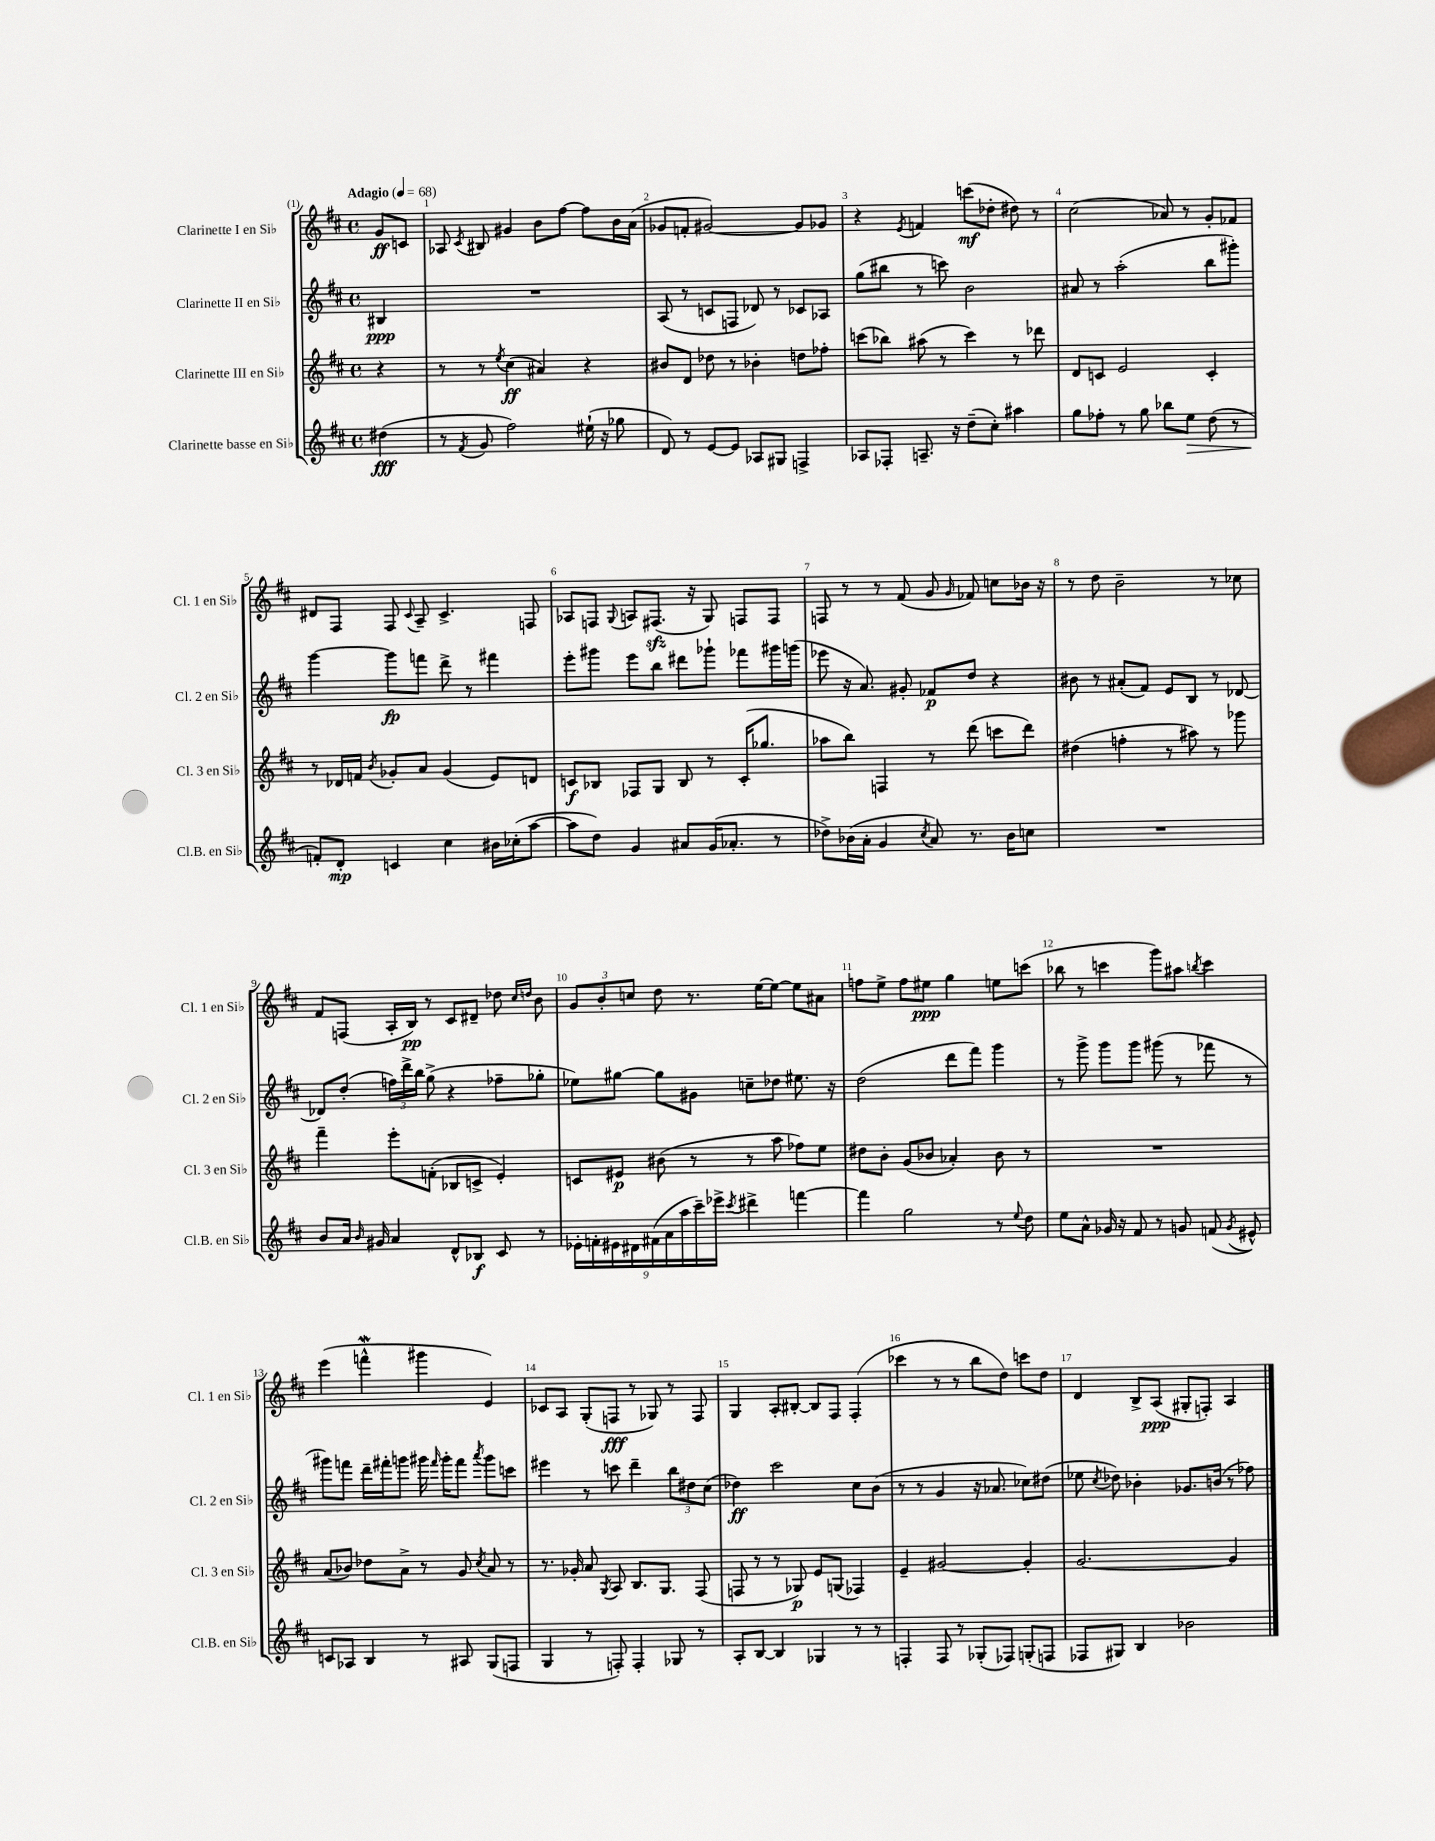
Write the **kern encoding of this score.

**kern	**kern	**kern	**kern
*staff4	*staff3	*staff2	*staff1
*clefG2	*clefG2	*clefG2	*clefG2
*k[f#c#]	*k[f#c#]	*k[f#c#]	*k[f#c#]
*M4/4	*M4/4	*M4/4	*M4/4
*met(c)	*met(c)	*met(c)	*met(c)
*MM68	*MM68	*MM68	*MM68
(4dd#	4r	4B#	8g
.	.	.	8c
=	=	=	=
8r	8r	1r	8A-
8qf#	.	.	8qc#
8g	8r	.	8B#
.	8qee	.	.
2ff#)	(4cc#	.	4g#
.	4a#)	.	8b
.	.	.	[8ff#
(16ee#`	4r	.	8ff#]
16r	.	.	.
8gg-	.	.	16b
.	.	.	(16a
=	=	=	=
8d)	8b#	(8A	8g-
8r	8d	8r	8f'
[8e	8dd-	8c	[2g#)
8e]	8r	8F	.
8A-	4b-'	8d-)	.
8G#	.	8r	.
4F^	8dd	8c-	8g#]
.	8ff-'	8A-	8g-
=	=	=	=
8A-	(8ccc	(8gg	4r
8F-'	8bb-)	8bb#	.
.	.	.	8qe
8.A~	(8aa#	8r	4f
.	8r	8ccc)	.
16r	.	.	.
(8dd~	4ccc)	2b	(8ccc
8cc#')	.	.	8dd-'
4aa#	8r	.	8dd#)
.	8ddd-	.	8r
=	=	=	=
8gg	8d	8a#	(2cc#
8ff-'	8c	8r	.
8r	2e	(2aa'	.
8gg	.	.	.
8bb-	.	.	8a-)
8ee	.	.	8r
(8dd	4c'	8bb	8g'
8r	.	8ggg#')	8f-
=	=	=	=
8f')	8r	[4ggg	8d#
8d'	16d-	.	8F#
.	16f	.	.
.	8qb	.	.
4c	8g-'	8ggg]	8F#
.	.	.	8qqc#
.	8a	8fff	8A~
4cc#	(4g-	8ddd^	4.c#^
.	.	8r	.
16b#	8e)	4fff#	.
(16cc-'	.	.	.
[8aa	8d	.	8F
=	=	=	=
8aa]	8c	8eee'	8A-
8dd)	8B-	8ggg#	8F
.	.	.	8qqG
4g	8F-	8eee	8A
.	8G	8bb	(8.F#
8a#	8B-	8ddd#	.
.	.	.	16r
(16g	8r	8ggg-`	8G)
8.a-'	.	.	.
.	(16c'	8fff-	8F
.	8.gg-	.	.
8r	.	16ggg#	8F
.	.	(16ggg	.
=	=	=	=
8dd-^)	8aa-	8eee-	8F
(16b-	8bb)	16r	8r
16a'	.	8.a)	.
4g	4F	.	8r
.	.	8g#'	(8f#
8qcc#	.	.	.
8a)	8r	8f-	8g
.	.	.	16qqg
8.r	(8ddd	8dd	8f-)
.	8ccc	4r	8cc
16b-	.	.	.
8cc	8ddd)	.	16b-
.	.	.	16r
=	=	=	=
1r	(4dd#	8b#	8r
.	.	8r	8dd
.	4ff'	(8a#'	2b~
.	.	8f#)	.
.	8r	8e	.
.	8aa#)	8B	.
.	8r	8r	8r
.	8ggg-	[8d-	8cc-
=	=	=	=
8b	4fff#~	8d-]	8f#
16a	.	(8dd'	(8F
16qqb	.	.	.
16g#	.	.	.
4a	8eee'	24ff)	16A'
.	.	24ddd^	.
.	.	.	16B)
.	.	24bb	.
.	(8f'	(8gg^	8r
8d^^	8B-	4r	8c#
8B-	8c^	.	8d#~
8c#	4e')	8ff-~	8dd-
.	.	.	16qqcc#
.	.	.	16qqdd
8r	.	8gg-'	8b
=	=	=	=
18e-'	8c	8ee-)	12g
18f'	.	.	.
.	.	.	12b'
18e#	.	.	.
.	8e#	[8gg#	.
18d#	.	.	12cc
(18f#	.	.	.
.	(8b#	8gg#]	8dd
18a	.	.	.
18aa	.	.	.
.	8r	8g#	8.r
18ccc#~)	.	.	.
18eee-^	.	.	.
8qccc#	.	.	.
4ddd#^	8r	8cc~	.
.	.	.	[16ee
.	8aa	8dd-	8ee_
[4fff	8ff-)	8.ee#	8ee]
.	8ee	.	8a#
.	.	16r	.
=	=	=	=
4fff]	8dd#	(2dd	8ff
.	8b'	.	8ee^
2gg	(8g	.	8ff
.	8b-	.	8ee#
.	4a-')	8ddd	4gg
.	.	8fff#)	.
8r	8b-	4ggg	8ee
8qqee	.	.	.
8dd	8r	.	(8ccc
=	=	=	=
8ee	1r	8r	8bb-
8a^^	.	8ggg^	8r
16g-	.	8ggg	4ccc
16r	.	.	.
8f#	.	8ggg	.
8r	.	(8ggg#	8ggg)
8g	.	8r	8aa#
.	.	.	8qbb
(8f	.	8fff-	4ccc
8qg	.	.	.
8e#^^)	.	8r	.
=	=	=	=
8c	(8a	8ggg#)	(4eee
8A-	8b-)	8fff	.
4B	8dd-	16ddd~	4fff^^
.	.	16fff#'	.
.	8a^	8ggg	.
8r	8r	16ggg#	4ggg#
.	.	16qqfff#	.
.	.	16ggg#'	.
8A#	8g	8fff#	.
.	8qcc#	8qaaa	.
(8G	8a	8ggg#	4e)
8F	8r	8ccc	.
=	=	=	=
4G	8.r	4eee#	8c-
.	.	.	8A
.	16g-'	.	.
8r	8a	8r	(8G'
.	8qG	.	.
8F')	8A	8ccc	8F
4F'	8.B	4ddd~	8r
.	.	.	8G-)
.	8.G	.	.
8G-	.	12bb	8r
.	.	12dd#	.
8r	(8F#	.	8F
.	.	(12cc#	.
=	=	=	=
8A'	8F	4dd-)	4G
[8B	8r	.	.
4B]	8r	2ccc#	8A'
.	8G-)	.	[8B#'
4G-	8e	.	8B#]
.	(8G	.	8F#
8r	4F-)	8cc#	(4F#'
8r	.	(8b	.
=	=	=	=
4F'	4e~	8r	4ccc-
.	.	8r	.
8F	[2g#	4g	8r
8r	.	.	8r
(8G-'	.	16r	8bb
.	.	8.a-	.
8F-)	.	.	8dd)
(8G'	4g#']	8cc-)	8ccc
8F	.	(8dd#	8dd
=	=	=	=
8F-	[2.g	8ee-	4d
.	.	8qcc#	.
8G#)	.	8dd-)	.
4B	.	4b-'	8B^
.	.	.	(8A
2b-	.	8.g-	8G#'
.	.	.	8F')
.	.	(16b	.
.	4g]	8r	4A
.	.	8ff-)	.
==	==	==	==
*-	*-	*-	*-
